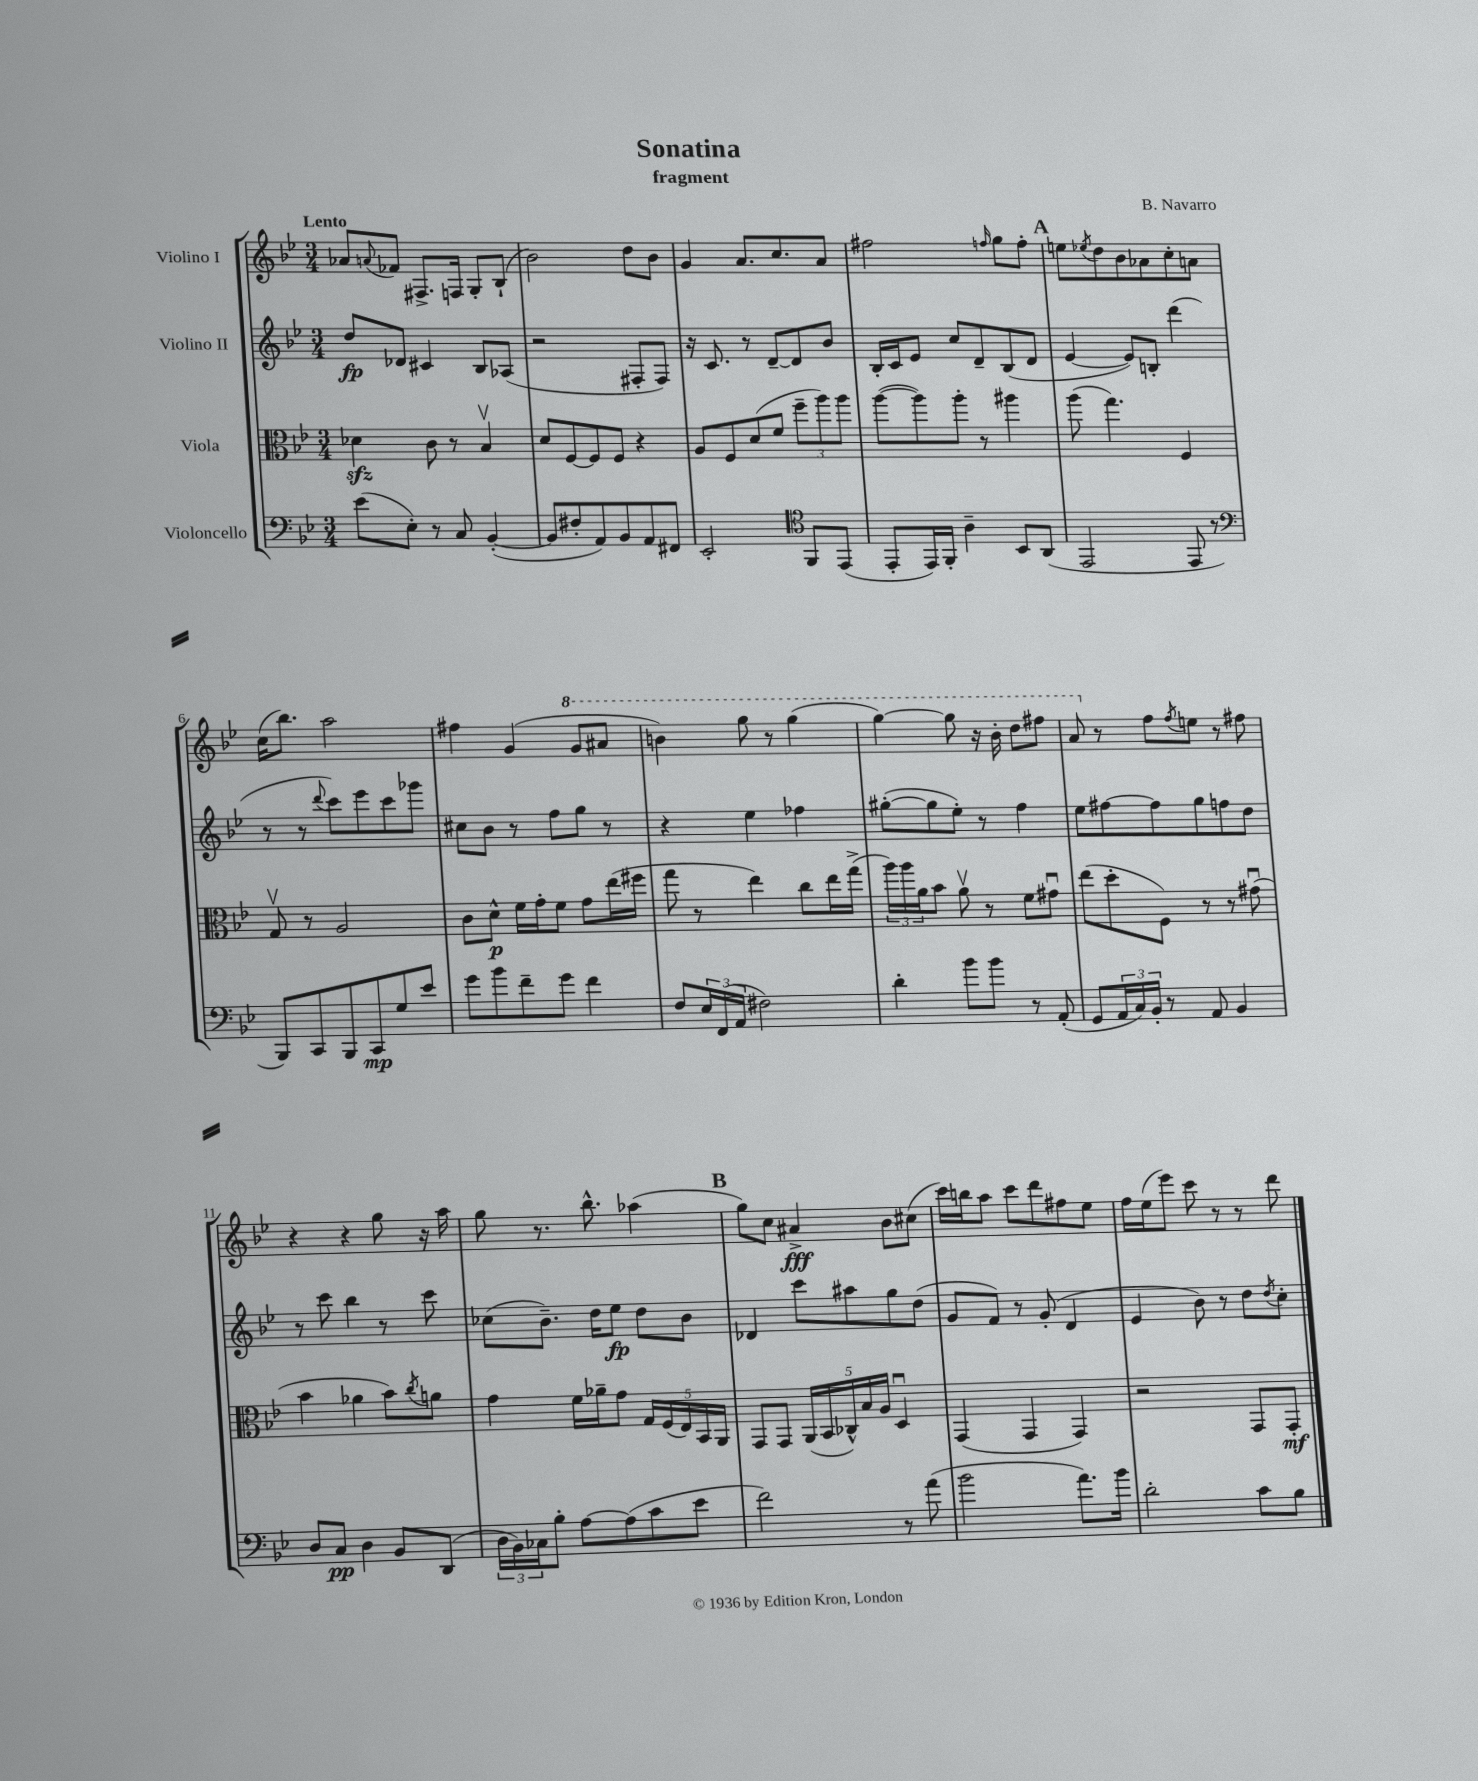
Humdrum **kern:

**kern	**kern	**kern	**kern
*staff4	*staff3	*staff2	*staff1
*clefF4	*clefC3	*clefG2	*clefG2
*k[b-e-]	*k[b-e-]	*k[b-e-]	*k[b-e-]
*M3/4	*M3/4	*M3/4	*M3/4
(8e-	4d-	8dd	8a-
.	.	.	8qqa
8E-')	.	8d-	8f-
8r	8c	4c#	8.F#^
8C	8r	.	.
.	.	.	16F
([4BB-'	4B-v	8B-	8G'
.	.	(8A-	(8B-`
=	=	=	=
8BB-]	8d	2r	2b-)
8F#'	[8F	.	.
8AA)	8F]	.	.
8BB-	8F	.	.
8AA	4r	8F#'	8dd
8FF#	.	8F#)	8b-
=	=	=	=
2EE-'	8A	16r	4g
.	.	8.c	.
.	8F	.	.
.	(8d	8r	8.a
.	8f	[8d~	.
.	.	.	8.cc
*clefC4	*	*	*
8FF	12ff~	8d]	.
.	12aa)	.	.
(8EE-	.	8b-	8a
.	12aa	.	.
=	=	=	=
8EE-'	([8aa	16B-'	2ff#
.	.	16c	.
16EE-)	8aa])	8e-	.
16FF'	.	.	.
4A~	8aa'	8cc	.
.	8r	8d~	.
.	.	.	16qqff
8BB-	4aa#	(8B-	8gg
(8AA	.	8d	8ff'
=	=	=	=
2EE-	(8aa	[4e-	8ee
.	.	.	8qee-
.	4.gg)	.	8dd
.	.	8e-])	8b-
.	.	8B'	8a-
8EE-	4F	(4ddd	8cc'
8r	.	.	8a
=	=	=	=
*clefF4	*	*	*
8BBB-)	8Gv	8r	(16cc
.	.	.	8.bb-)
8CC	8r	8r	.
.	.	8qqddd	.
8BBB-	2A	8ccc)	2aa
8CC	.	8eee-	.
8G	.	8ccc	.
8e-	.	8ggg-	.
=	=	=	=
8g	8c	8cc#	4ff#
8b-	8d^^	8b-	.
8f~	16f	8r	(4g
.	16g'	.	.
8g	8f	8ff	.
4f	8g	8gg	8gg
.	(16ee-	8r	8aa#
.	16ff#	.	.
=	=	=	=
8F	8gg	4r	4bb)
24E-	8r	.	.
(24FF	.	.	.
24AA	.	.	.
2F#)	4ee-)	4ee-	8ggg
.	.	.	8r
.	8cc	4ff-	(4ggg
.	16ee-	.	.
.	(16gg^	.	.
=	=	=	=
4d'	24aa)	([8gg#'	[4ggg)
.	24aa	.	.
.	24a	.	.
.	8b-	8gg#]	.
8b-	8av	8ee-')	8ggg]
8b-	8r	8r	16r
.	.	.	16bb-'
8r	8f	4ff	8ddd
(8AA'	8g#u	.	8fff#
=	=	=	=
8GG	(8ee-	8ee-	8aa
24AA	8dd'	[8ff#	8r
24C)	.	.	.
24BB-'	.	.	.
8r	8F)	8ff#]	8ff
.	.	.	8qff
8AA	8r	8gg	8ee
4BB-	8r	8ff	8r
.	(8g#u	8dd	8ff#
=	=	=	=
8D	4b-	8r	4r
8C	.	8ccc	.
4D	4a-	4bb-	4r
8BB-	8b-)	8r	8gg
.	8qcc	.	.
(8DD	8a	8ccc	16r
.	.	.	16aa
=	=	=	=
24D	4g	(8cc-	8gg
24BB-)	.	.	.
24C-	.	.	.
8B-'	.	8.b-~)	8.r
[8A	16f	.	.
.	16a-~	16dd	8.bb-^^
(8A]	8g	8ee-	.
8c	20G	8dd	(4aa-
.	(20F	.	.
.	20E-)	.	.
8e-	.	8b-	.
.	20BB-	.	.
.	20AA	.	.
=	=	=	=
2f)	8GG	4d-	8gg)
.	8GG	.	8cc
.	(20AA	8ccc	4a#^
.	20BB-	.	.
.	20C-^^)	.	.
.	.	8aa#	.
.	20B-	.	.
.	20A	.	.
8r	4Du	8gg	8b-
(8a	.	(8dd	(8cc#
=	=	=	=
2b-	(4GG	8g	16ccc)
.	.	.	16bb
.	.	8f)	8aa
.	4GG	8r	8ccc
.	.	(8g'	8ddd
8.a)	4GG)	4d	8ff#
.	.	.	8ee-
16b-	.	.	.
=	=	=	=
2d'	2r	4e-	16ff
.	.	.	(16ee-
.	.	.	8eee-)
.	.	8b-)	8ccc
.	.	8r	8r
8c	8GG	8dd	8r
.	.	8qdd	.
8B-	8GG'	8cc'	8ddd
==	==	==	==
*-	*-	*-	*-
